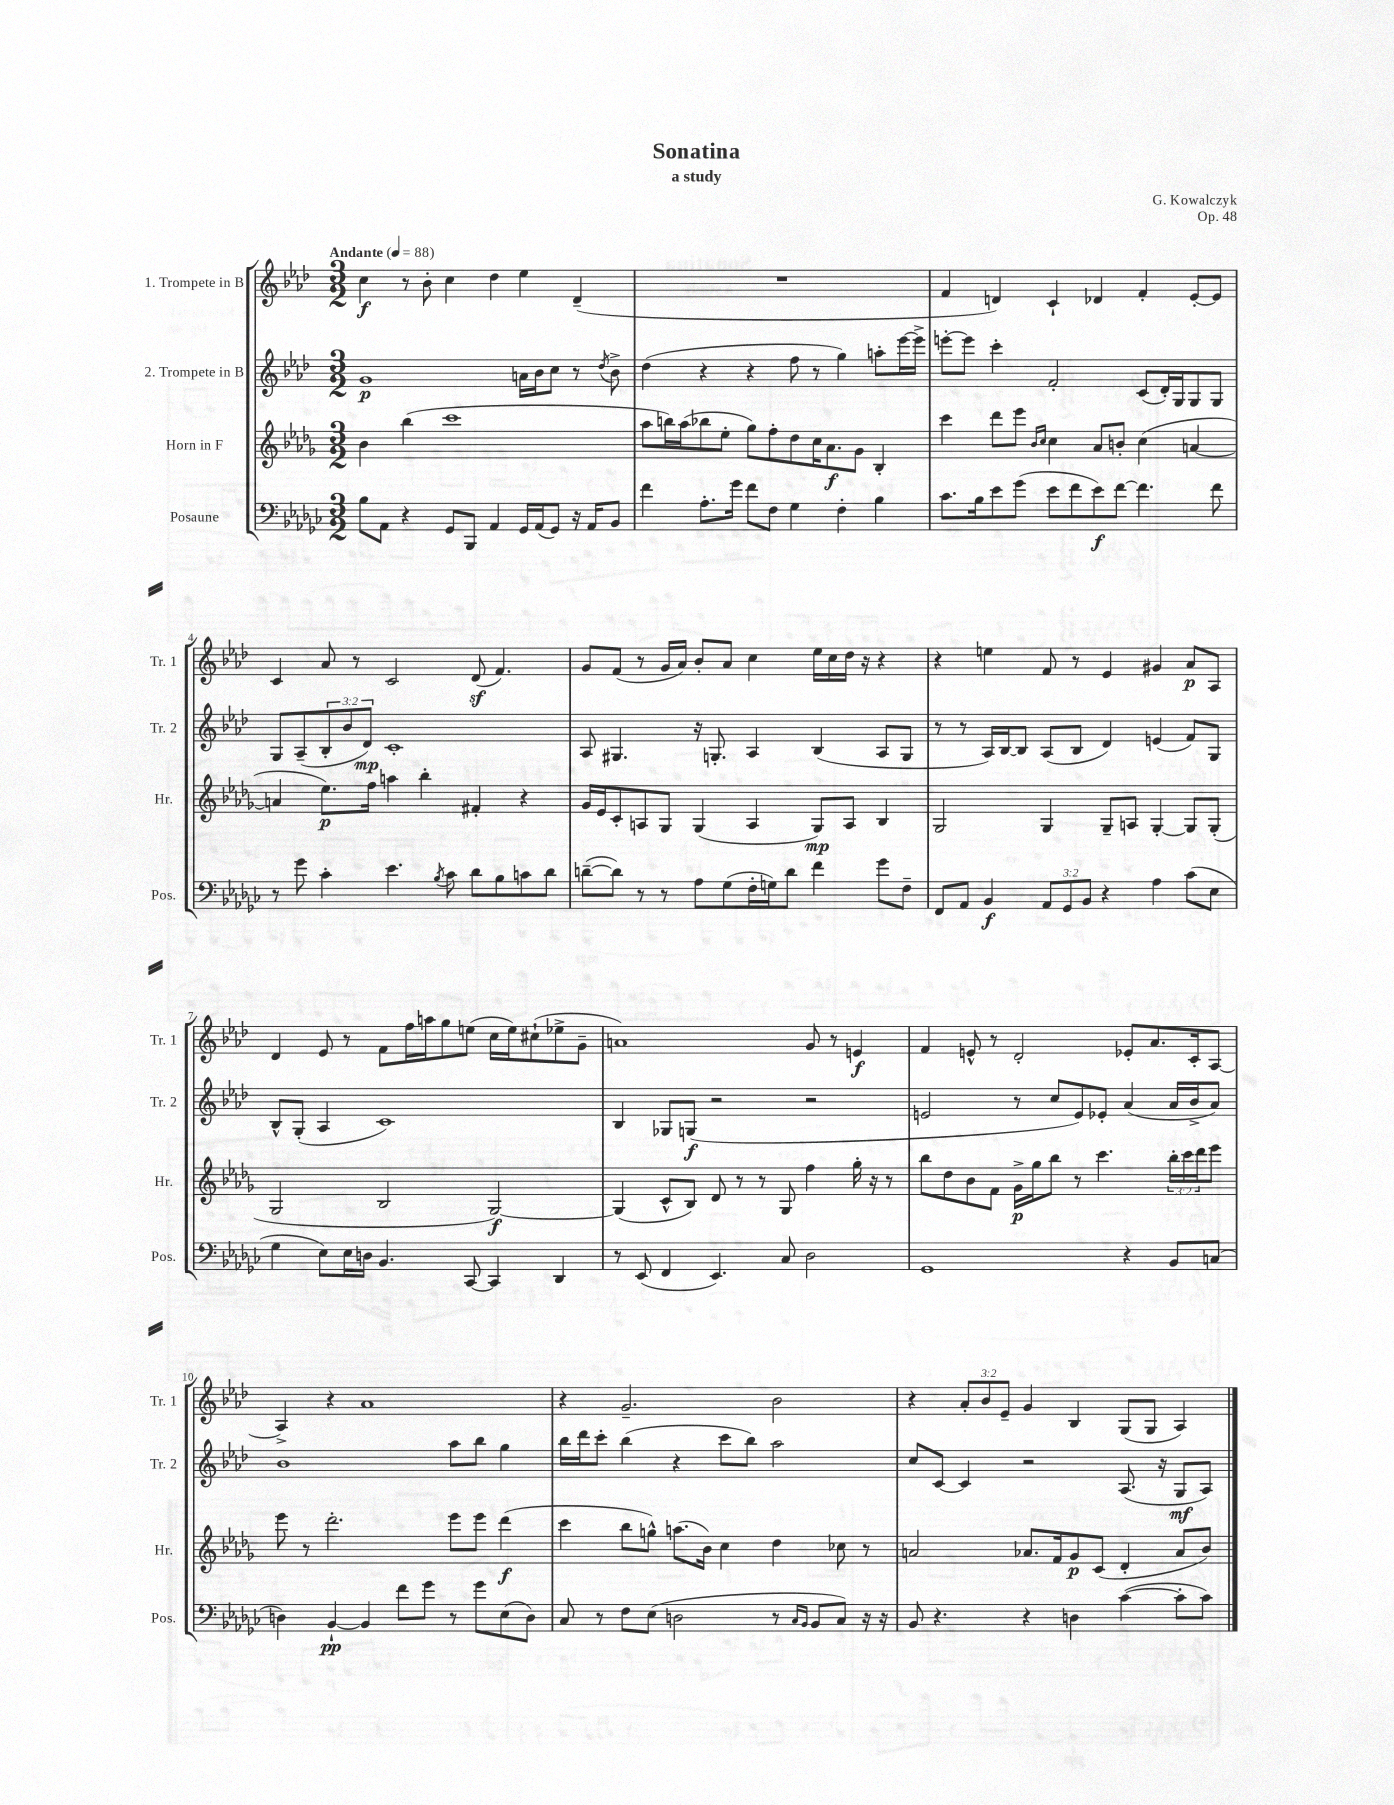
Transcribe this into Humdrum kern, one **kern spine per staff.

**kern	**kern	**kern	**kern
*staff4	*staff3	*staff2	*staff1
*clefF4	*clefG2	*clefG2	*clefG2
*k[b-e-a-d-g-c-]	*k[b-e-a-d-g-]	*k[b-e-a-d-]	*k[b-e-a-d-]
*M3/2	*M3/2	*M3/2	*M3/2
*MM88	*MM88	*MM88	*MM88
8B-	4b-	1g	4cc
8AA-	.	.	.
4r	(4bb-	.	8r
.	.	.	8b-'
8GG-	1ccc	.	4cc
8BBB-	.	.	.
4AA-	.	.	4dd-
16GG-	.	16a	4ee-
(16AA-	.	16b-	.
8GG-)	.	8cc	.
16r	.	8r	(4d-~
16AA-	.	.	.
.	.	8qdd-	.
8BB-	.	8b-^	.
=	=	=	=
4f	8aa-	(4dd-	1.r
.	16bb)	.	.
.	(16aa-	.	.
8.A-'	8bb-	4r	.
.	8ee-'	.	.
16g-	.	.	.
8f	8gg-)	4r	.
8F	8ff'	.	.
4G-	8dd-	8ff	.
.	16cc	8r	.
.	8.a-	.	.
4F'	.	4gg)	.
.	8g-	.	.
4B-	4B-'	8aa'	.
.	.	[16eee-	.
.	.	16eee-^]	.
=	=	=	=
8.c-	4ccc	[8eee'	4f
.	.	8eee]	.
16B-	.	.	.
8e-	8ddd-	4ccc'	4d)
(8g-	8eee-	.	.
.	16qqb-	.	.
.	16qqcc	.	.
8e-	4cc	2f'	4c`
8f	.	.	.
8e-)	8a-	.	4d-
[8f	8b'	.	.
4.f]	(4cc	(8c	4f'
.	.	16d-')	.
.	.	16G	.
.	[4a	8G	[8e-'
8f	.	8G	8e-]
=	=	=	=
8r	4a]	8G	4c
8g-	.	(8A-~	.
4c-'	8.ee-)	12B-'	8a-
.	.	12b-	.
.	.	.	8r
.	.	12d-)	.
.	16ff	.	.
4.e-	4aa	1c'	2c
.	4bb-'	.	.
8qB-	.	.	.
8c-	.	.	.
8d-	4f#'	.	(8d-
8B-	.	.	4.f)
8c	4r	.	.
8d-	.	.	.
=	=	=	=
([8d~	16g-	8A-	8g
.	16e-	.	.
8d])	8c'	4.G#	(8f
8r	8A	.	8r
8r	8G-	.	16g
.	.	.	16a-)
8A-	(4G-	16r	8b-'
.	.	8.G'	.
(8G-	.	.	8a-
16F'	4A	4A-	4cc
16G)	.	.	.
8d	.	.	.
4f	8G-)	(4B-	16ee-
.	.	.	16cc
.	8A	.	16dd-
.	.	.	16r
8g-	4B-	8A-	4r
8F~	.	8G	.
=	=	=	=
8FF	2G-	8r	4r
8AA-	.	8r	.
4BB-	.	16A-)	4ee
.	.	[16B-	.
.	.	8B-]	.
12AA-	4G-	(8A-	8f
12GG-	.	.	.
.	.	8B-	8r
12BB-	.	.	.
4r	8G-~	4d-)	4e-
.	8A	.	.
4A-	[4G-'	(4e	4g#
(8c-	8G-]	8f)	8a-
8E-	(8G-'	8G	8A-
=	=	=	=
4G-	2G-	8B-^^	4d-
.	.	(8G'	.
8E-)	.	4A-	8e-
16E-	.	.	8r
16D	.	.	.
4.BB-	2B-	1c)	8f
.	.	.	16ff
.	.	.	16aa
.	.	.	8gg
[8CC-	.	.	(8ee
4CC-]	[2G-)	.	16cc
.	.	.	16ee)
.	.	.	(8cc#`
4DD-	.	.	8ee-^
.	.	.	8g~
=	=	=	=
8r	(4G-]	4B-	1a)
(8EE-	.	.	.
4FF	8c^^	8G-	.
.	8B-)	(8G	.
4.EE-)	8d-	2r	.
.	8r	.	.
.	8r	.	.
8C-	8G-	.	.
2D-	4ff	2r	8g
.	.	.	8r
.	16gg-'	.	4e
.	16r	.	.
.	8r	.	.
=	=	=	=
1GG-	8bb-	2e	4f
.	8dd-	.	.
.	8b-	.	8e^^
.	8f	.	8r
.	16g-^	8r	2d-'
.	16gg-	.	.
.	8bb-	8cc	.
.	8r	8e)	.
.	4.ccc	8e-'	.
4r	.	(4a-	8e-'
.	.	.	8.a-
8BB-	24bb-'	16a-	.
.	24ccc	.	.
.	.	16b-^	16c'
.	24ddd-	.	.
(8C	8eee-	8a-)	[8A-
=	=	=	=
4D)	8eee-	1b-	4A-^]
.	8r	.	.
[4BB-`	2.ddd-'	.	4r
4BB-]	.	.	1a-
8f	.	.	.
8g-	.	.	.
8r	8eee-	8aa-	.
8g-	8eee-	8bb-	.
(8E-	(4ddd-	4gg	.
8D)	.	.	.
=	=	=	=
8C-	4ccc	16bb-	4r
.	.	16ddd-	.
8r	.	8ccc'	.
8F	8bb-	(4bb-	2.g~
(8E-	8gg^^)	.	.
2D	(8.aa	4r	.
.	16b-)	.	.
.	4cc	8ccc	.
.	.	8bb-)	.
8r	4dd-	2aa-	2b-
16qqC-	.	.	.
16qqBB-	.	.	.
8BB-	.	.	.
8C-)	8cc-	.	.
16r	8r	.	.
16r	.	.	.
=	=	=	=
8BB-	2a	8cc	4r
4.r	.	[8c	.
.	.	4c]	12a-'
.	.	.	12b-
.	.	.	12e-~
4r	8.a-	2r	4g
.	16f	.	.
4D	8g-	.	4B-
.	(8c	.	.
([4c-	4d-'	(8.A-	(8G
.	.	.	8G
.	.	16r	.
8c-']	8a-	8G	4A-)
8c-)	8b-)	8A-)	.
==	==	==	==
*-	*-	*-	*-
